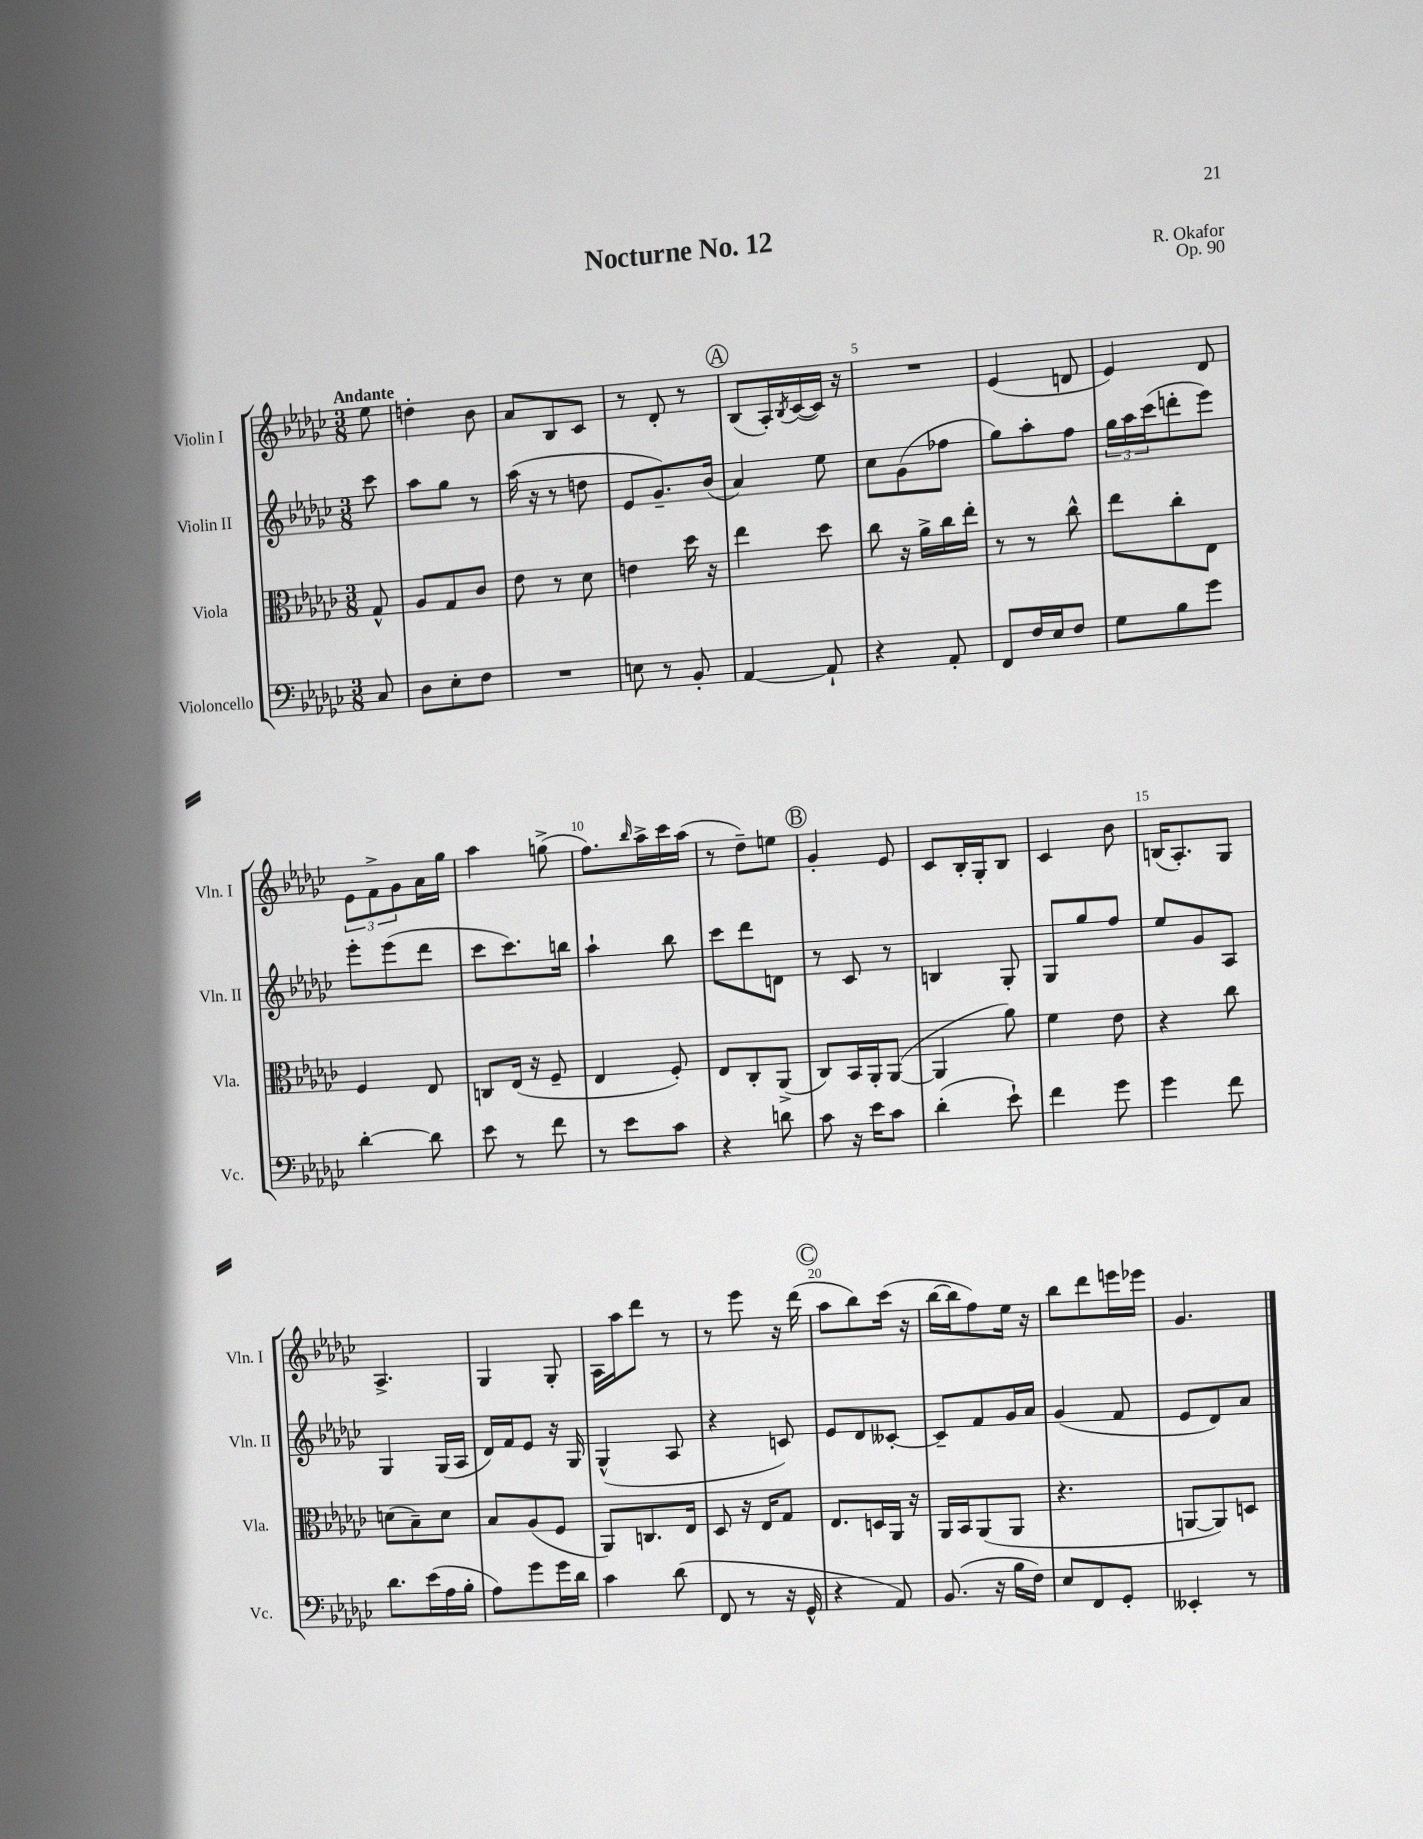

**kern	**kern	**kern	**kern
*staff4	*staff3	*staff2	*staff1
*clefF4	*clefC3	*clefG2	*clefG2
*k[b-e-a-d-g-c-]	*k[b-e-a-d-g-c-]	*k[b-e-a-d-g-c-]	*k[b-e-a-d-g-c-]
*M3/8	*M3/8	*M3/8	*M3/8
8C-/	8G-^^/	8ccc-\	8ee-\
=	=	=	=
8D-\L	8A-/L	8aa-\L	4dd'\
8E-'\	8G-/	8gg-\J	.
8F\J	8c-/J	8r	8b-\
=	=	=	=
4.r	8e-\	(16aa-\	8a-/L
.	.	16r	.
.	8r	8r	8B-/
.	8d-\	8dd\	8c-/J
=	=	=	=
8E\	4e\	8e-/L	8r
8r	.	8.g-~/)	8d-'/
8BB-'/	16dd-\	.	8r
.	16r	(16b-/Jk	.
=	=	=	=
[4AA-/	4ee-\	4a-/)	(8B-/L
.	.	.	16A-'/L)
.	.	.	8qB-/
.	.	.	([16c-/
8AA-`/]	8dd-\	8ee-\	16c-/]JJ)
.	.	.	16r
=	=	=	=
4r	8cc-\	8cc-\L	4.r
.	16r	(8g-\	.
.	16a-^\LL	.	.
8AA-'/	16cc-\	8ff-\J	.
.	16ee-'\JJ	.	.
=	=	=	=
8FF/L	8r	8gg-\L)	(4e-/
16F/L	8r	8aa-'\	.
16E-/J	.	.	.
8F/J	8cc-^^\	8ff\J	8d/
=	=	=	=
8G-\L	8ee-\L	24gg-\LL	4e-/)
.	.	24aa-\	.
.	.	(24ccc-\J	.
8B-\	8cc-'\	8ddd'\	.
8g-\J	8E-\J	8eee-\J)	8d-/
=	=	=	=
[4d-'\	4F/	8eee-'\L	12e-\L
.	.	.	12f^\
.	.	(8eee-\	.
.	.	.	12g-\
8d-\]	8E-/	8ddd-\J	16a-\L
.	.	.	16gg-\JJ
=	=	=	=
8e-\	8C/L	8ccc-\L	4aa-\
8r	(16E-/Jk	8.ccc-\)	.
.	16r	.	.
8f\	8F~/	.	(8gg^\
.	.	16bb\Jk	.
=	=	=	=
8r	4E-/	4aa-`\	8.ff\L)
8e-\L	.	.	.
.	.	.	16qqbb-/
.	.	.	16aa-^\L
8c-\J	8F'/)	8bb-\	16ccc-\
.	.	.	(16aa-\JJ
=	=	=	=
4r	8E-/L	8ccc-\L	8r
.	8C-'/	8ddd-\	8dd-~\L)
8d\	(8AA-^/J	8d\J	8ee\J
=	=	=	=
8c-\	8C-/L)	8r	4g-'/
16r	16BB-/L	8c-/	.
16e-\LK	16AA-'/J	.	.
8c-\J	([8AA-/J	8r	8e-/
=	=	=	=
(4d-'\	4AA-/]	4B/	8c-/L
.	.	.	16B-'/L
.	.	.	16G-'/J
8e-`\)	8a-\)	8G-'/	8B-/J
=	=	=	=
4f\	4f\	8G-/L	4c-/
.	.	8gg-/	.
8g-\	8e-\	8ff/J	8b-\
=	=	=	=
4g-\	4r	8ee-/L	(16B/LK
.	.	.	8.A-'/)
.	.	8g-/	.
8f\	8cc-\	8A-/J	8G-/J
=	=	=	=
8.d-\L	(8d\L	4G-/	4.A-^/
.	8B-~\)	.	.
(16e-\L	.	.	.
16A-\	8d\J	(16G-/LL	.
16B-'\JJ	.	16A-/JJ	.
=	=	=	=
8A-\L)	8B-/L	16d-/LL)	4G-/
.	.	16f/J	.
8g-\	(8A-/	8e-/J	.
16g-\L	8F/J	16r	8G-'/
16d-\JJ	.	16G-/	.
=	=	=	=
4c-\	8AA-/L)	(4G-^^/	16A-\LL
.	.	.	16aa-\J
.	8.C/	.	8ddd-\J
(8d-\	.	8A-/	8r
.	16E-/Jk	.	.
=	=	=	=
8FF/	8D-/	4r	8r
8r	16r	.	8eee-\
.	16E-/LK	.	.
16r	8G-/J	8c/)	16r
16GG-^^/	.	.	(16ddd-\
=	=	=	=
4r	8.E-/L	8e-/L	8aa-\L
.	.	8d-/	8bb-\)
.	16D/L	.	.
8AA-/)	16AA-/JJ	[8c--'/J	(16ccc-\Jk
.	16r	.	16r
=	=	=	=
(8.BB-/	16AA-/LL	8c--~/]L	[16bb-\LL
.	16BB-/J	.	16bb-\]J
.	(8AA-/	8f/	8ff\)
16r	.	.	.
16B-\LL	8AA-/J	16g-/L	16ee-\Jk
16F\JJ)	.	16a-/JJ	16r
=	=	=	=
8E-/L	4.r	(4g-/	8bb-\L
8FF/	.	.	8ddd-\
8GG-'/J	.	8f/	16eee\L
.	.	.	16eee-\JJ
=	=	=	=
4EE--'/	[8AA/L	8e-/L	4.g-/
.	8AA/])	8d-/)	.
8r	8D/J	8a-/J	.
==	==	==	==
*-	*-	*-	*-
